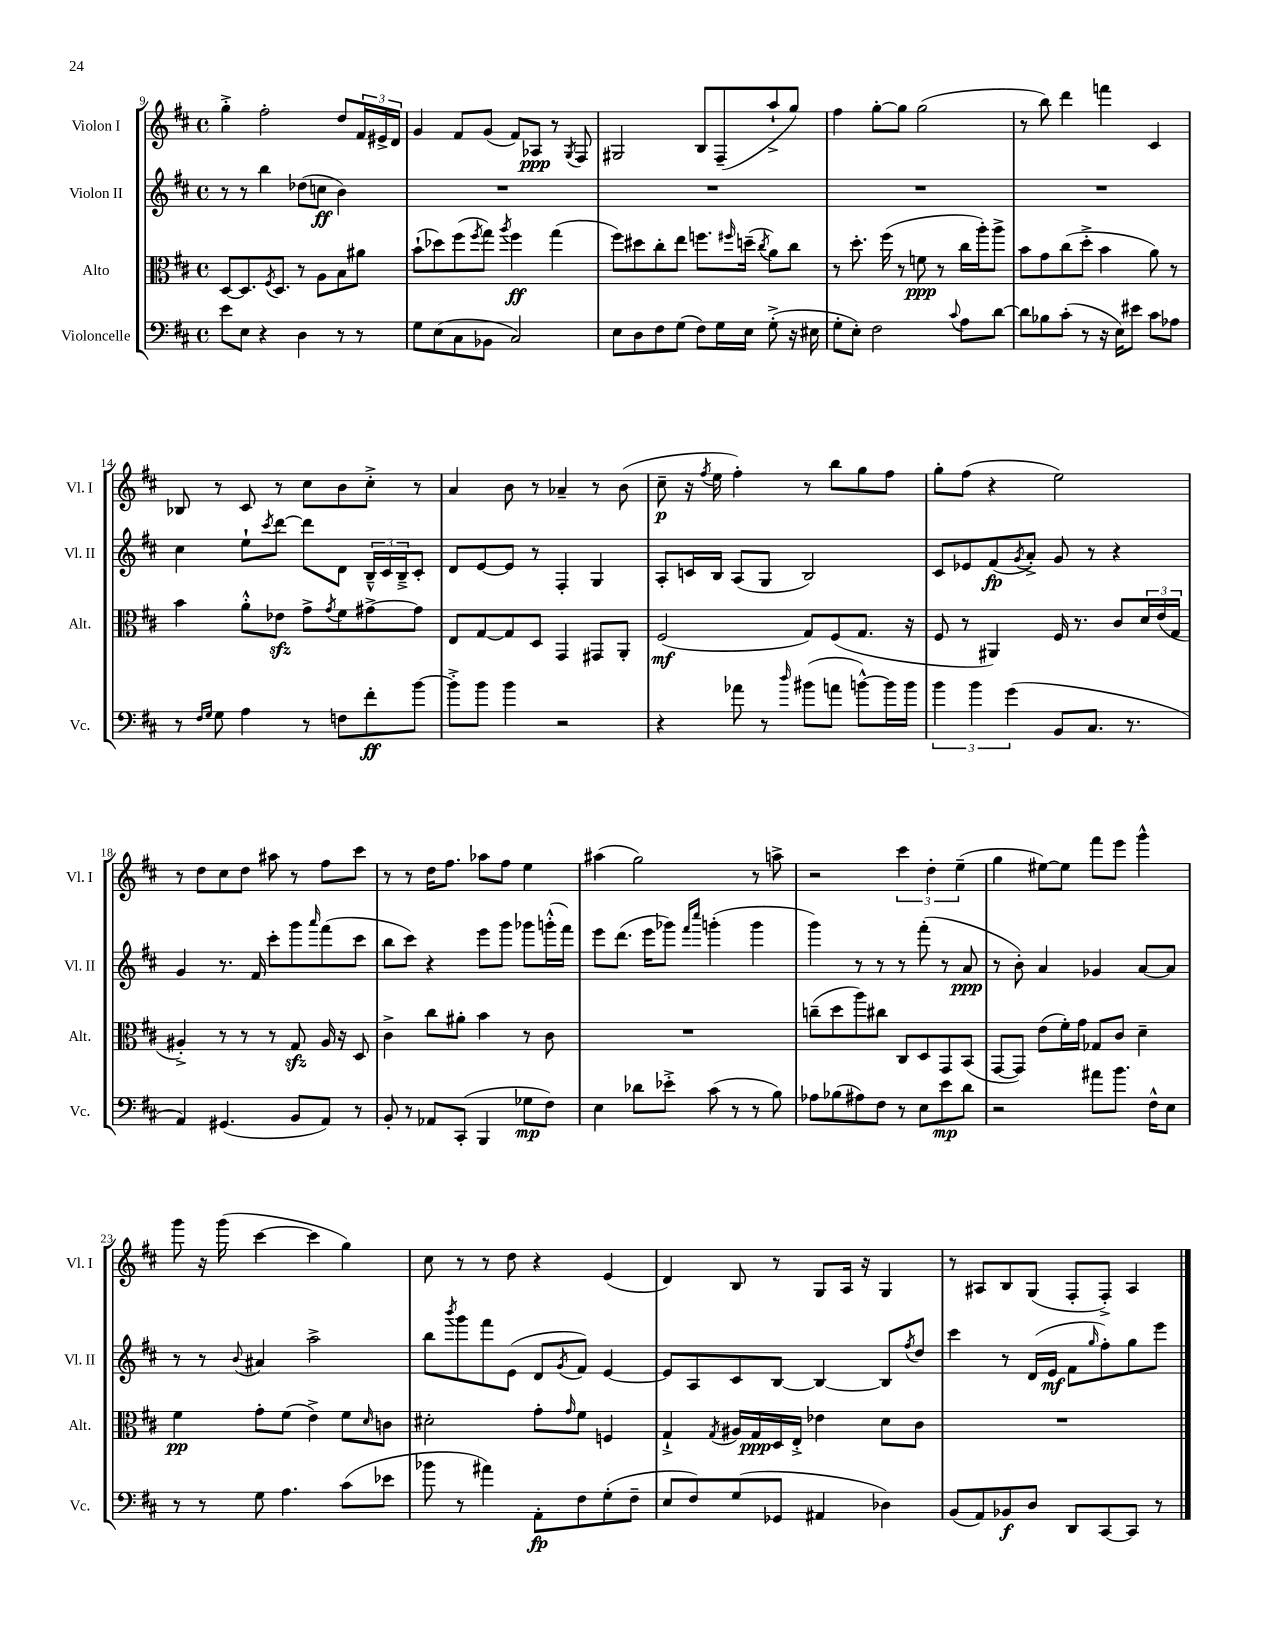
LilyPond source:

<<
\new StaffGroup <<
\new Staff = "s0" \with { instrumentName = "Violon I" shortInstrumentName = "Vl. I" } {
    \clef treble \key d \major \defaultTimeSignature \time 4/4
    g''4-.-> fis''2-. d''8 \tuplet 3/2 { fis'16 eis'16-> d'16 } |
    g'4 fis'8 g'8( fis'8) aes8\ppp r8 \acciaccatura { g8 } fis8 |
    gis2 b8 fis8--( a''8-!-> g''8) |
    fis''4 g''8~-. g''8 g''2( |
    r8 b''8) d'''4 f'''4 cis'4 |
    bes8 r8 cis'8 r8 cis''8 b'8 cis''8-.-> r8 |
    a'4 b'8 r8 aes'4-- r8 b'8( |
    cis''8--\p r16 \acciaccatura { fis''8 } e''16 fis''4-.) r8 b''8 g''8 fis''8 |
    g''8-. fis''8( r4 e''2) |
    r8 d''8 cis''8 d''8 ais''8 r8 fis''8 cis'''8 |
    r8 r8 d''16 fis''8. aes''8 fis''8 e''4 |
    ais''4( g''2) r8 a''8-> |
    r2 \tuplet 3/2 { cis'''4 d''4-. e''4--( } |
    g''4 eis''8~) eis''8 fis'''8 e'''8 g'''4-^ |
    g'''8 r16 g'''16( cis'''4~ cis'''4 g''4) |
    cis''8 r8 r8 d''8 r4 e'4( |
    d'4) b8 r8 g8 a16 r16 g4 |
    r8 ais8 b8 g8( fis8-. fis8-.->) ais4 \bar "|." |
}
\new Staff = "s1" \with { instrumentName = "Violon II" shortInstrumentName = "Vl. II" } {
    \clef treble \key d \major \defaultTimeSignature \time 4/4
    r8 r8 b''4 des''8( c''8\ff b'4) |
    R1 |
    R1 |
    R1 |
    R1 |
    cis''4 e''8-! \acciaccatura { cis'''8 } d'''8~ d'''8 d'8 \tuplet 3/2 { b16---^ cis'16 b16---> } cis'8-. |
    d'8 e'8~ e'8 r8 fis4-. g4 |
    a8-. c'16 b16 a8( g8 b2) |
    cis'8 ees'8 fis'8\fp( \acciaccatura { g'8 } a'8-.->) g'8 r8 r4 |
    g'4 r8. fis'16 cis'''8-. g'''8 \grace { a'''16 } fis'''8( cis'''8 |
    b''8 cis'''8) r4 e'''8 g'''8 ges'''8 g'''16-.-^( fis'''16) |
    e'''8 d'''8.( e'''16 ges'''8) \grace { fis'''16 cis''''16 } g'''4-.( g'''4 |
    g'''4) r8 r8 r8 fis'''8-.( r8 a'8\ppp |
    r8 b'8-.) a'4 ges'4 a'8~ a'8 |
    r8 r8 \appoggiatura { b'8 } ais'4 a''2-> |
    b''8 \acciaccatura { b'''8 } g'''8 fis'''8 e'8( d'8 \acciaccatura { g'8 } fis'8) e'4~ |
    e'8 a8 cis'8 b8~ b4~ b8 \acciaccatura { fis''8 } d''8 |
    cis'''4 r8 d'16( e'16\mf fis'8 \grace { g''16 } fis''8-.) g''8 e'''8 \bar "|." |
}
\new Staff = "s2" \with { instrumentName = "Alto" shortInstrumentName = "Alt." } {
    \clef alto \key d \major \defaultTimeSignature \time 4/4
    d8~ d8. \acciaccatura { fis8 } d8. r8 a8 b8 ais'8 |
    b'8-!( des''8) fis''8( \acciaccatura { fis''8 } g''8) \acciaccatura { a''8 } fis''4\ff g''4( |
    fis''8) dis''8 cis''8-. e''8 f''8. \grace { fis''16 } d''16--( \acciaccatura { cis''8 } a'8) cis''8 |
    r8 d''8.-. fis''16( r8 f'8\ppp r8 cis''16 a''16-.) a''8-> |
    b'8 g'8 cis''8( d''8-.-> b'4 a'8) r8 |
    b'4 a'8-.-^ ees'8\sfz g'8-> \acciaccatura { g'8 } fis'8 gis'8~-> gis'8 |
    e8 g8~ g8 d8 g,4 gis,8 a,8-. |
    fis2\mf( g8) fis8( g8. r16 |
    fis8 r8 ais,4) fis16 r8. cis'8 \tuplet 3/2 { d'16 e'16( g16 } |
    ais4-.->) r8 r8 r8 g8\sfz ais16 r16 d8 |
    cis'4-> cis''8 ais'8-. b'4 r8 cis'8 |
    R1 |
    c''8--( d''8 a''8) cis''8 cis8 d8 g,8 b,8( |
    g,8~ g,8) e'8( fis'16-.) g'16 ges8 cis'8 d'4-- |
    fis'4\pp g'8-. fis'8( e'4->) fis'8 \grace { d'16 } c'8 |
    dis'2-. g'8-. \grace { g'16 } fis'8 f4 |
    g4-!-> \acciaccatura { g8 } ais16 g16\ppp d16 e16-.-> ees'4 d'8 cis'8 |
    R1 \bar "|." |
}
\new Staff = "s3" \with { instrumentName = "Violoncelle" shortInstrumentName = "Vc." } {
    \clef bass \key d \major \defaultTimeSignature \time 4/4
    e'8 e8 r4 d4 r8 r8 |
    g8 e8( cis8 bes,8 cis2) |
    e8 d8 fis8 g8( fis8) g16 e16 g8-.->( r16 eis16 |
    g8-. e8-.) fis2 \appoggiatura { cis'8 } a8 d'8~ |
    d'8 bes8 cis'8-.( r8 r16 e16) eis'8 cis'8 aes8 |
    r8 \grace { fis16 g16 } g8 a4 r8 f8 fis'8-.\ff b'8~ |
    b'8-.-> b'8 b'4 r2 |
    r4 aes'8 r8 \grace { d''16 } bis'8( a'8 b'8~-^) b'16 b'16 |
    \tuplet 3/2 { b'4 b'4 g'4( } b,8 cis8. r8. |
    a,4) gis,4.( b,8 a,8) r8 |
    b,8-. r8 aes,8 cis,8-.( b,,4 ges8\mp fis8) |
    e4 des'8 ees'8-.-> cis'8( r8 r8 b8) |
    aes8 bes8( ais8) fis8 r8 e8 e'8\mp d'8 |
    r2 ais'8 b'8. fis16-^ e8 |
    r8 r8 g8 a4. cis'8( ees'8 |
    bes'8 r8 ais'4) a,8-.\fp fis8 g8-.( fis8-- |
    e8 fis8) g8( ges,8 ais,4 des4) |
    b,8( a,8) bes,8\f d8 d,8 cis,8~ cis,8 r8 \bar "|." |
}
>>
>>
\layout { \context { \Score currentBarNumber = #9 } }
